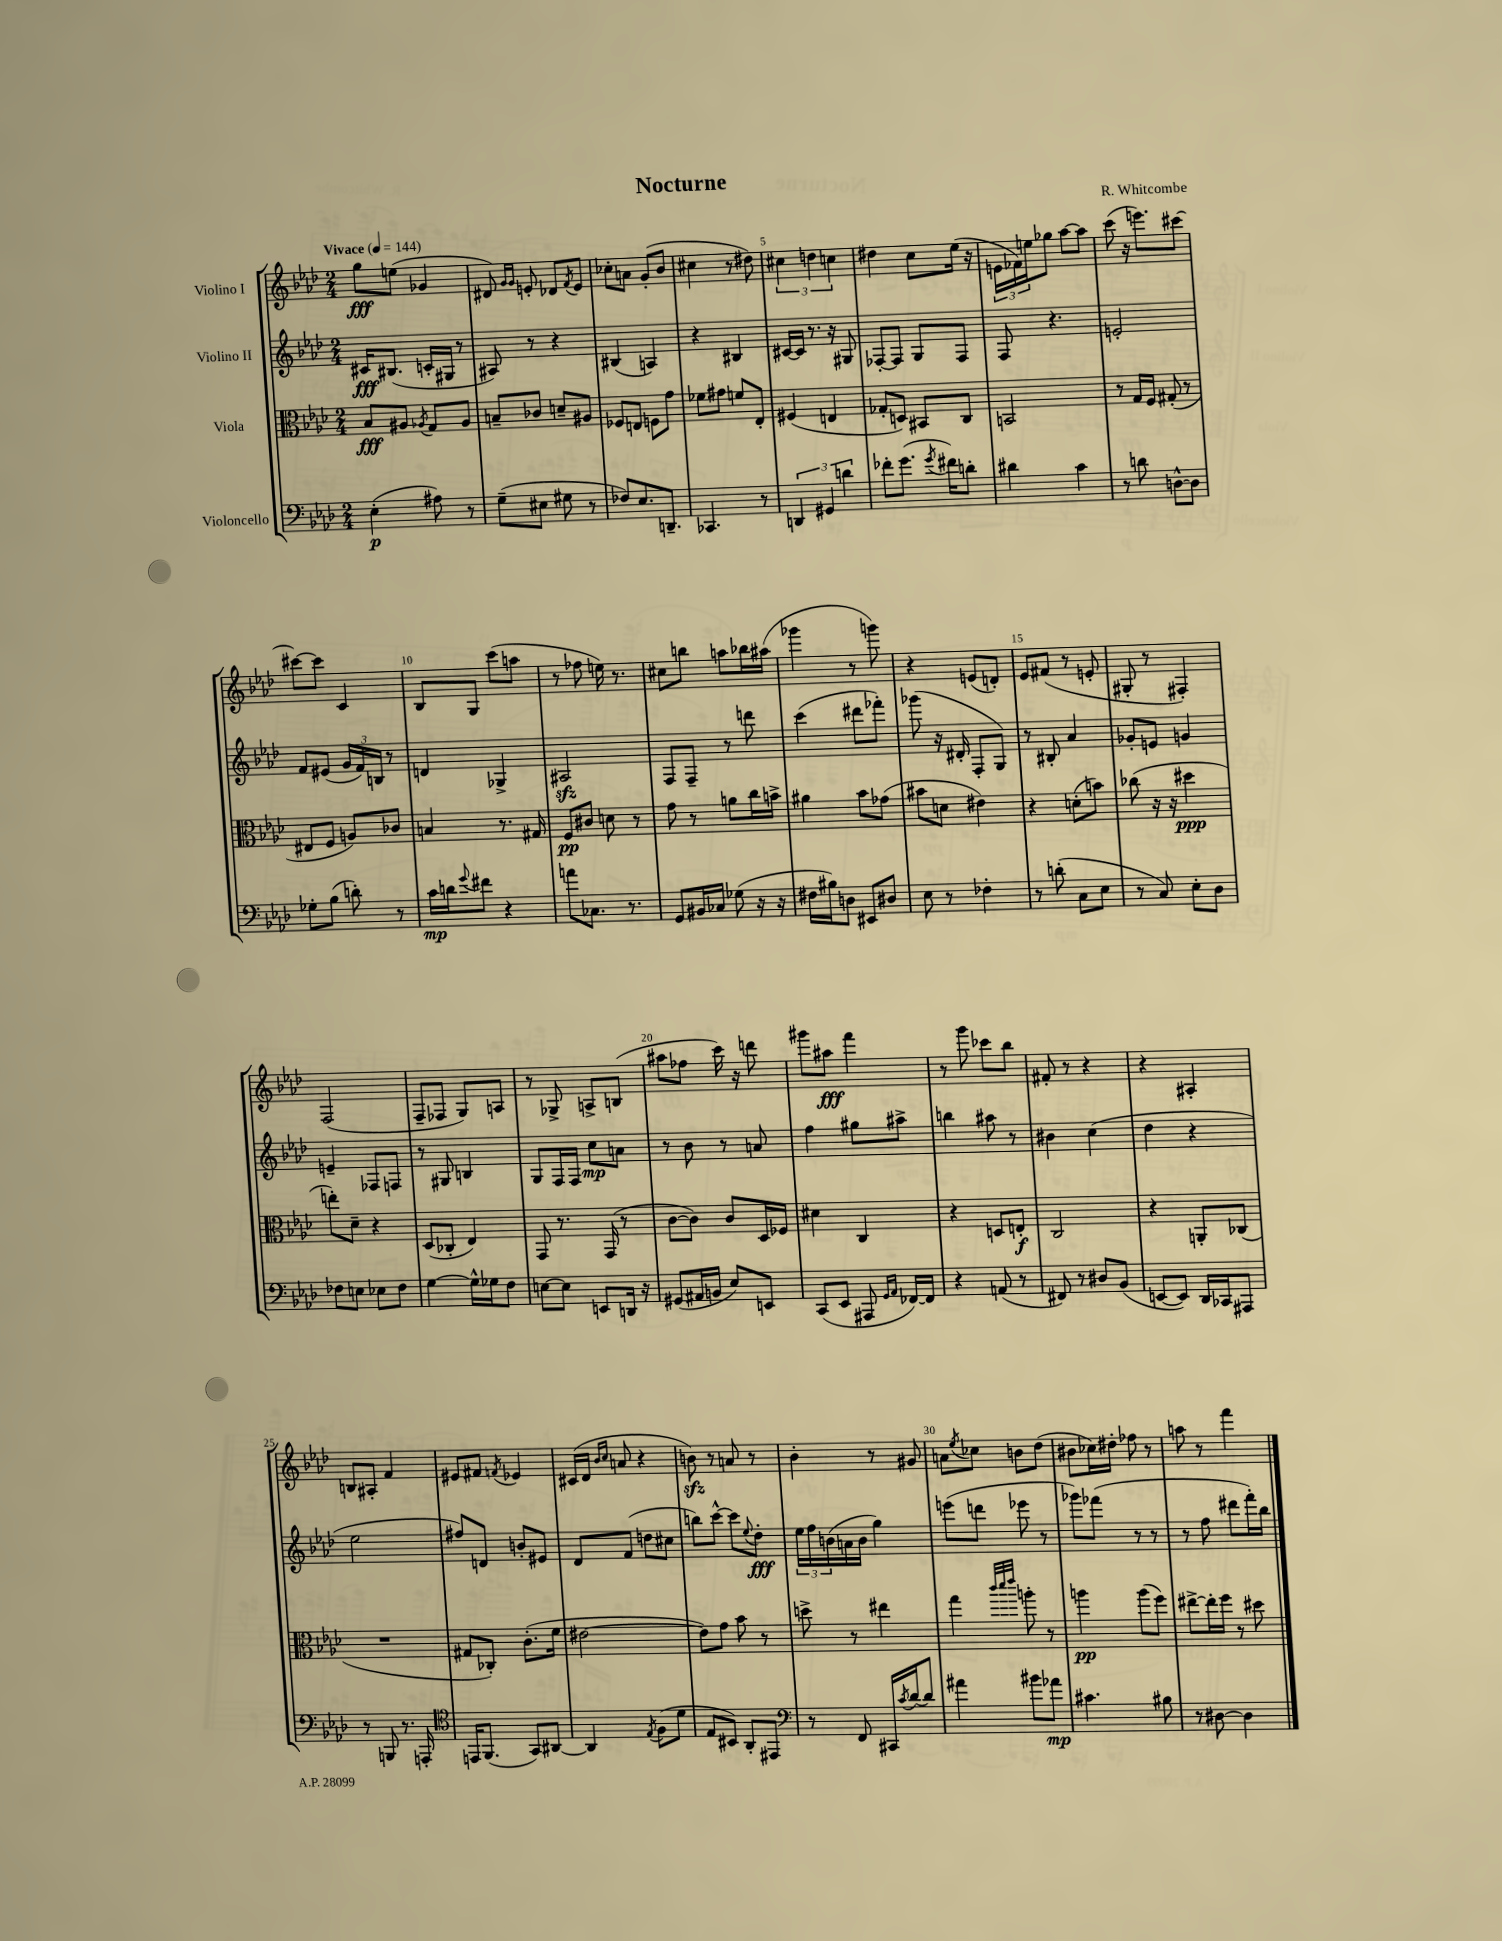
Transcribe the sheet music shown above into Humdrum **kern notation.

**kern	**kern	**kern	**kern
*staff4	*staff3	*staff2	*staff1
*clefF4	*clefC3	*clefG2	*clefG2
*k[b-e-a-d-]	*k[b-e-a-d-]	*k[b-e-a-d-]	*k[b-e-a-d-]
*M2/4	*M2/4	*M2/4	*M2/4
*MM144	*MM144	*MM144	*MM144
(4E-'	8B-	16c#	8gg
.	.	(8.B#	.
.	8A#	.	(8ee
.	8qA-	.	.
8A#)	8G	16c'	4g-
.	.	16G#	.
8r	8A-	8r	.
=	=	=	=
(8G~	8B~	8A#)	8d#)
.	.	.	16qqg
.	.	.	16qqg
8E#	8c-	8r	8e'
8G#	8d~	4r	8d-
.	.	.	8qf
8r	8A#	.	8e
=	=	=	=
8F-)	8F-	(4B#	8cc-'
8.E-	8E	.	8a
.	8F	4A)	(8g'
8.DD~	.	.	.
.	8g	.	8b-
=	=	=	=
4.CC-	8f-	4r	4cc#
.	8g#	.	.
.	8f	4B#	8r
8r	8E-'	.	8dd#)
=	=	=	=
6DD	(4F#	[16c#	6cc#
.	.	16c#]	.
.	.	8.r	.
6GG#	.	.	6dd
.	4E	.	.
.	.	16r	.
6d	.	.	6cc
.	.	8G#	.
=	=	=	=
8f-'	8G-'	[8F-'	4dd#
(8.g	8D)	8F-]	.
.	8BB#	8G	8cc
8qg	.	.	.
16f#)	.	.	.
8d'	8C	8F-	(16ee-
.	.	.	16r
=	=	=	=
4d#	2BB	8F	24e
.	.	.	24f-)
.	.	.	24ee
.	.	4.r	8gg-
4c	.	.	[8aa-
.	.	.	8aa-]
=	=	=	=
8r	8r	2e'	(8ccc
8d	16G	.	16r
.	16F	.	8.eee)
[8D^^	(8G#'	.	.
8D]	8r	.	[8ccc#
=	=	=	=
8G-'	8E#	8f	8ccc#_
(8B-	8F	(8e#	8ccc#]
8d')	8A)	24g	4c
.	.	24f)	.
.	.	24B	.
8r	8c-	8r	.
=	=	=	=
16c	4B	4d	8B-
16d	.	.	.
8qqg	.	.	.
8f#	.	.	8G
4r	8.r	4G-^	(8ccc
.	.	.	8aa
.	16G#	.	.
=	=	=	=
8a	8F	2A#	8r
8.C-	8c#	.	8ff-
.	8d	.	16ee)
8.r	.	.	8.r
.	8r	.	.
=	=	=	=
8GG	8g	8F	8cc#
16BB#	8r	8F~	8bb
16C-	.	.	.
(8G-	8a	8r	8aa
16r	16cc	8ddd	16bb-
16r	16b^	.	(16aa#
=	=	=	=
16F#	4a#	(4ccc	4ggg-
16B#)	.	.	.
8D	.	.	.
8EE#	8b-	8ddd#	8r
8D#	(8g-	8fff-')	8ggg)
=	=	=	=
8E-	8b#	(8ggg-	4r
8r	8d	16r	.
.	.	16d#'	.
4F-'	4e#)	8F'	(8e
.	.	8G)	8d')
=	=	=	=
8r	4r	8r	8e-
(8d'	.	8B#'	(8f#
8C	(8d'	4a-	8r
8E-	8b)	.	8e'
=	=	=	=
8r	(8cc-	8g-'	8G#'
8C)	16r	8e	8r
.	16r	.	.
8E-'	4dd#	4g	4F#')
8D-	.	.	.
=	=	=	=
8F-	8ee')	4e~	(2F
8E	8d-~	.	.
8E-	4r	8F-	.
8F-	.	8F	.
=	=	=	=
[4G	(8D-	8r	8F~
.	8C-'	8G#	8F-
16G^^]	4E-)	4B	8G)
16G-	.	.	.
8F	.	.	8A
=	=	=	=
[8E	8GG	8G	8r
8E]	8.r	16F	8G-^
.	.	16F	.
8EE	.	8cc	8A^
.	(16GG	.	.
16DD	8r	8a	(8B
16r	.	.	.
=	=	=	=
(8GG#	[8c	8r	8aa#
16AA#	8c])	8b-	8ff-
16BB	.	.	.
8E-)	8c	8r	16ccc)
.	.	.	16r
8EE	16D-	8a	8ddd
.	16F-	.	.
=	=	=	=
(8CC	4d#	4ff	8ggg#
8EE-	.	.	8aa#
8AAA#	4C	8gg#	4fff
16qqGG	.	.	.
16qqAA-	.	.	.
[16FF-)	.	8aa#^	.
16FF-]	.	.	.
=	=	=	=
4r	4r	4bb	8r
.	.	.	8ggg
(8AA	8D	8aa#	8ccc-
8r	8E'	8r	8bb-
=	=	=	=
8FF#)	2C	4b#	8f#'
8r	.	.	8r
8D#	.	(4cc	4r
(8BB-	.	.	.
=	=	=	=
[8EE	4r	4dd-	4r
8EE])	.	.	.
16DD-	8AA'	4r	4A#'
16CC-	.	.	.
8AAA#	(8C-	.	.
=	=	=	=
8r	2r	2ee-	8B
8BBB	.	.	8A#'
8.r	.	.	4f
16AAA'	.	.	.
=	=	=	=
*clefC4	*	*	*
16EE	8G#	8ff#)	8e#
(8.FF	.	.	.
.	8C-')	8d	8f#
.	.	.	8qf
8GG)	(8.c'	8b'	4e-
[8AA#	.	8e#	.
.	16f	.	.
=	=	=	=
4AA#]	[2e#	8d-	(16c#
.	.	.	16d-
.	.	.	16qqb-
.	.	.	16qqcc
.	.	(8f	8a
8qE-	.	.	.
(8F	.	8dd	4r
8d-	.	8cc#	.
=	=	=	=
8E-	8e#])	8bb)	8b)
8BB#)	8g	[8ccc^^	8r
8AA-'	8b-	8ccc]	8a
.	.	8qqee-	.
8EE#	8r	8dd-'	8r
=	=	=	=
*clefF4	*	*	*
8r	8dd^	24ee-	4b-'
.	.	24ff	.
.	.	(24b	.
8FF	8r	16a	.
.	.	16b	.
16CC#	4ee#	4gg)	8r
8qc	.	.	.
[16d-	.	.	.
8d-]	.	.	8g#
=	=	=	=
4a#	4gg	(8eee	8a
.	.	.	8qee-
.	.	8ddd	8cc-
.	32qqccc	.	.
.	32qqddd-	.	.
.	32qqeee-	.	.
8b#	8aa'	8eee-	8b
8a-	8r	8r	(8dd-
=	=	=	=
4.c#	4aa	8ggg-)	8b#
.	.	(8fff-	16cc-)
.	.	.	16dd#'
.	(8aa	8r	8ff-
8B#	8ff)	8r	8r
=	=	=	=
8r	[8ee#^	8r	8aa
[8D#	16ee#']	8ff	8r
.	16ff	.	.
4D#]	8r	8ddd#	4fff
.	8dd#	16fff')	.
.	.	16bb-	.
==	==	==	==
*-	*-	*-	*-
